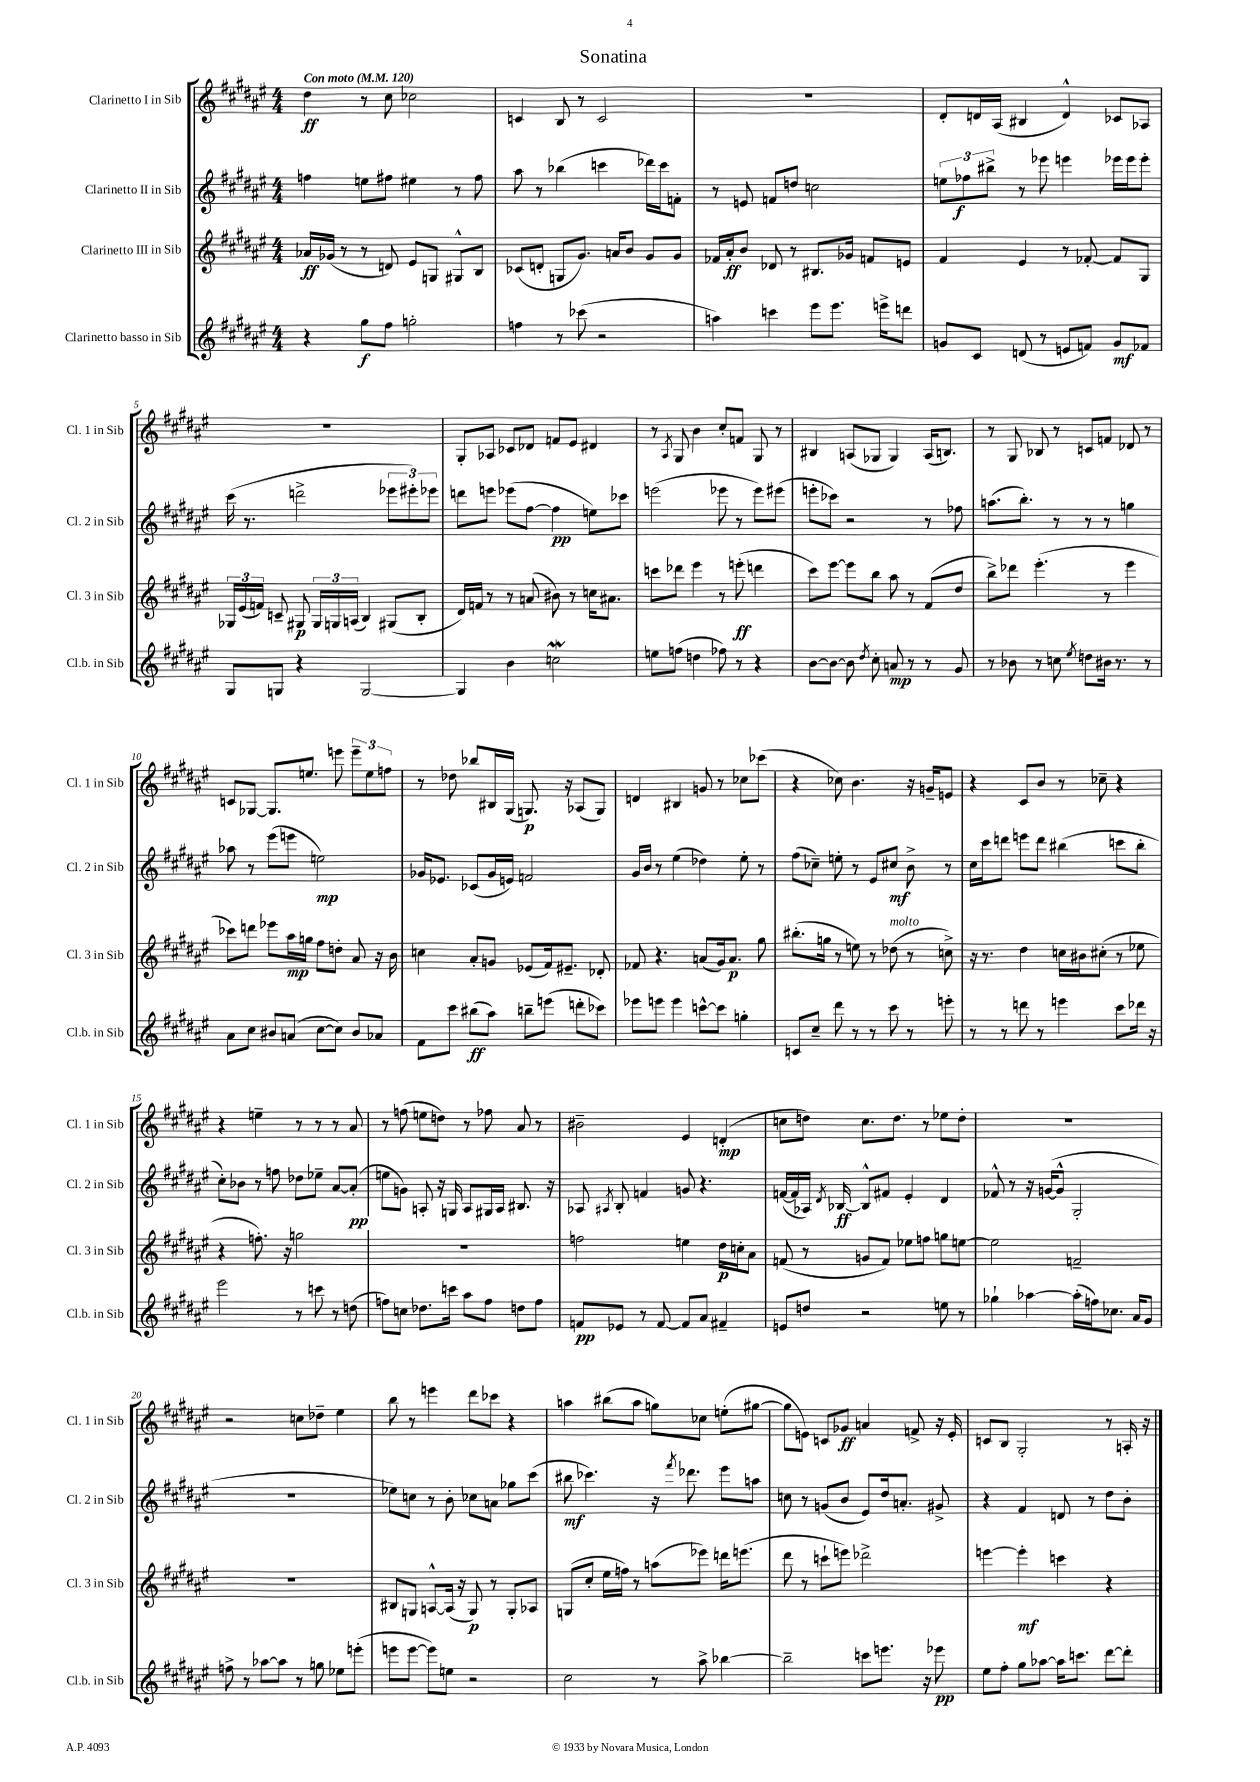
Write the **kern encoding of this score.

**kern	**dynam	**kern	**dynam	**kern	**dynam	**kern	**dynam
*part4	*part4	*part3	*part3	*part2	*part2	*part1	*part1
*staff4	*staff4	*staff3	*staff3	*staff2	*staff2	*staff1	*staff1
*I"Clarinetto basso in Sib	*	*I"Clarinetto III in Sib	*	*I"Clarinetto II in Sib	*	*I"Clarinetto I in Sib	*
*I'Cl.b. in Sib	*	*I'Cl. 3 in Sib	*	*I'Cl. 2 in Sib	*	*I'Cl. 1 in Sib	*
*clefG2	*	*clefG2	*	*clefG2	*	*clefG2	*
*k[f#c#g#d#a#e#]	*	*k[f#c#g#d#a#e#]	*	*k[f#c#g#d#a#e#]	*	*k[f#c#g#d#a#e#]	*
*M4/4	*	*M4/4	*	*M4/4	*	*M4/4	*
*MM120	*	*MM120	*	*MM120	*	*MM120	*
=1	=1	=1	=1	=1	=1	=1	=1
!	!	!	!	!	!	!LO:TX:a:B:t=Con moto	!
4r	.	16a-X/LL	ff	4ffn\	.	4dd#\	ff
.	.	(16g-X/JJ	.	.	.	.	.
.	.	8r	.	.	.	.	.
8gg#\L	f	8r	.	8een\L	.	8r	.
8ff#\J	.	8dn/)	.	8ff#X\J	.	8cc#\	.
2ggn'\	.	8e#/L	.	4ee#X\	.	2cc-X\	.
.	.	8Gn/J	.	.	.	.	.
.	.	8G#X^^/L	.	8r	.	.	.
.	.	8B/J	.	8ff#\	.	.	.
=2	=2	=2	=2	=2	=2	=2	=2
4ffn\	.	(8c-X/L	.	8aa#\	.	4cn/	.
.	.	8dn'/J	.	8r	.	.	.
8r	.	8Gn/L	.	(4bb-X\	.	8B/	.
(8ccc-X\	.	8.g#/J)	.	.	.	8r	.
2r	.	.	.	4cccn\	.	2c/	.
.	.	16an/KL	.	.	.	.	.
.	.	8b/J	.	.	.	.	.
.	.	8g#/L	.	16ddd-X\LL)	.	.	.
.	.	.	.	16ccc\J	.	.	.
.	.	8g#/J	.	8fn'\J	.	.	.
=3	=3	=3	=3	=3	=3	=3	=3
4aan\)	.	16f-X/LL	.	8r	.	1r	.
.	.	16a#'/J	ff	.	.	.	.
.	.	8b/J	.	8en/	.	.	.
4cccn\	.	8d-X/	.	8fn/L	.	.	.
.	.	8r	.	8ddn/J	.	.	.
8eee#\L	.	8.B#X/L	.	2ccn\	.	.	.
8.eee#\J	.	.	.	.	.	.	.
.	.	16g-X/Jk	.	.	.	.	.
.	.	8fn/L	.	.	.	.	.
16eeen^\KL	.	.	.	.	.	.	.
8dddn\J	.	8en/J	.	.	.	.	.
=4	=4	=4	=4	=4	=4	=4	=4
8gn/L	.	4f#/	.	12een\L	.	8d#'/L	.
.	.	.	.	12ff-X\	f	.	.
8c#/J	.	.	.	.	.	16dn/L	.
.	.	.	.	12bb#X^\J	.	.	.
.	.	.	.	.	.	(16A#/JJ	.
(8dn/	.	4e#/	.	8r	.	4B#X/	.
8r	.	.	.	8eee-X\	.	.	.
8en/L	.	8r	.	4eeen\	.	4d^^/)	.
8fn/J)	.	[8f-X'/	.	.	.	.	.
8g/L	mf	8f-/L]	.	16eee-X\LL	.	8c-X/L	.
.	.	.	.	16eee-\J	.	.	.
8f-X/J	.	8G#/J	.	8eee-'\J	.	8A-X/J	.
!!LO:LB:g=z
=5	=5	=5	=5	=5	=5	=5	=5
8G#/L	.	24G-X/LL	.	(16ccc#\	.	1r	.
.	.	(24e#/	.	.	.	.	.
.	.	.	.	8.r	.	.	.
.	.	24fn/JJ)	.	.	.	.	.
8Gn/J	.	8cn~/	.	.	.	.	.
4r	.	8G#X/	p	2dddn^\	.	.	.
.	.	24G#/LL	.	.	.	.	.
.	.	24Gn/	.	.	.	.	.
.	.	(24An/JJ	.	.	.	.	.
[2G/	.	4B/)	.	.	.	.	.
.	.	(8G#X/L	.	12eee-X\L	.	.	.
.	.	.	.	12eee#X'\)	.	.	.
.	.	8B'/J	.	.	.	.	.
.	.	.	.	12eee-X\J	.	.	.
=6	=6	=6	=6	=6	=6	=6	=6
4G/]	.	16d#/LL)	.	8dddn\L	.	8G#'/L	.
.	.	16fn/JJ	.	.	.	.	.
.	.	8r	.	8eeen\J	.	8A-X/J	.
4b\	.	8r	.	(8eee-X\L	.	8c-X/L	.
.	.	(8an/	.	[8ff#\J	.	8d-X/J	.
2ccnw\	.	8b#X\)	.	4ff#\]	pp	8fn/L	.
.	.	8r	.	.	.	8e#/J	.
.	.	16ccn\KL	.	8een\L)	.	4d#X/	.
.	.	8.a#X\J	.	.	.	.	.
.	.	.	.	8ccc-X\J	.	.	.
=7	=7	=7	=7	=7	=7	=7	=7
8een\L	.	8cccn\L	.	(2eeen\	.	8r	.
.	.	.	.	.	.	8qA#/	.
(8ffn\J	.	8ddd-X\J	.	.	.	8G#/	.
4ddn\	.	4eee#\	.	.	.	4b\	.
8ff-X\)	.	8r	.	8eee-X\	.	8cc#'/L	.
8r	.	(8eeen'\	ff	8r	.	8fn/J	.
4r	.	4dddn\	.	8eee-\L)	.	8G#/	.
.	.	.	.	(8eee#X\J	.	8r	.
=8	=8	=8	=8	=8	=8	=8	=8
[8b\L	.	8ccc#\L)	.	8eeen'\L	.	4B#X/	.
8b\J_	.	[8eee#\J	.	8ccc-X\J)	.	.	.
8b\]	.	8eee#\L]	.	2r	.	(8An/L	.
8qdd#/	.	.	.	.	.	.	.
8cc#'\	.	8bb\J	.	.	.	8G-X/J	.
8an/	mp	8aa#\	.	.	.	4G-/)	.
8r	.	8r	.	.	.	.	.
8r	.	(8f#/L	.	8r	.	(16A/KL	.
.	.	.	.	.	.	8.Bn/J)	.
8g#/	.	8dd#/J	.	8ff-X\	.	.	.
=9	=9	=9	=9	=9	=9	=9	=9
8r	.	8bb^\L)	.	(8.aan\L	.	8r	.
8b-X\	.	8ddd-X\J	.	.	.	8G#/	.
.	.	.	.	8.bb'\J)	.	.	.
8r	.	(4.eee#'\	.	.	.	8B-X/	.
8ccn\	.	.	.	8r	.	8r	.
8qee#/	.	.	.	.	.	.	.
8ddn\L	.	.	.	8r	.	8cn/L	.
16b#X\Jk	.	8r	.	8r	.	8fn/J	.
8.r	.	.	.	.	.	.	.
.	.	4eee#\	.	4ggn\	.	8d-X/	.
8r	.	.	.	.	.	8r	.
!!LO:LB:g=z
=10	=10	=10	=10	=10	=10	=10	=10
8a#\L	.	8ccc-X\L)	.	8aa-X\	.	8cn/L	.
8cc#\J	.	8dddn\J	.	8r	.	[8G-X/J	.
8b#X/L	.	8eee-X\L	.	(8eee#\L	.	8.G-/L]	.
(8an/J	.	16aa#\L	mp	8eeen\J	.	.	.
.	.	16ggn\JJ	.	.	.	8.een/J	.
[8cc#\L	.	8ff#\L	.	2een\)	mp	.	.
8cc#\J])	.	8ddn'\J	.	.	.	8eeen\	.
8b#/L	.	8a#/	.	.	.	12eee~\L	.
.	.	.	.	.	.	12ee\	.
8a-X/J	.	16r	.	.	.	.	.
.	.	.	.	.	.	12ffn\J	.
.	.	16b\	.	.	.	.	.
=11	=11	=11	=11	=11	=11	=11	=11
8f#\L	.	4ccn\	.	16g-X/KL	.	8r	.
.	.	.	.	8.e-X/J	.	.	.
8ccc#\J	.	.	.	.	.	8dd-X\	.
(8bb#X\L	ff	8a#'/L	.	(8c-X/L	.	8bb-X/L	.
8aa#\J)	.	8gn/J	.	16g-/L	.	16B#X/L	.
.	.	.	.	16en/JJ)	.	(16G#/JJ	.
8bbn~\L	.	(8e-X/L	.	2fn/	.	8.Gn/)	p
(8eeen\J	.	16f#/k)	.	.	.	.	.
.	.	8.e#X~/J	.	.	.	16r	.
8dddn'\L	.	.	.	.	.	(8A-X/L	.
8ccc-X\J)	.	8d-X'/	.	.	.	8G/J)	.
=12	=12	=12	=12	=12	=12	=12	=12
8eee-X\L	.	8f-X/	.	16g#/LL	.	4dn/	.
.	.	.	.	16b/JJ	.	.	.
8eeen\J	.	4.r	.	8r	.	.	.
4eee\	.	.	.	(4ee#\	.	4B#X/	.
[8cccn^^\L	.	(8an/L	.	4dd-X\)	.	8gn/	.
8ccc\J]	.	16g#/k)	.	.	.	8r	.
.	.	8.a/J	p	.	.	.	.
4ggn'\	.	.	.	8ee#'\	.	8cc-X\L	.
.	.	8gg#\	.	8r	.	(8ccc-X\J	.
=13	=13	=13	=13	=13	=13	=13	=13
8cn/L	.	(8.bb#X'\L	.	(8ff#\L	.	4r	.
8cc#~/J	.	.	.	8cc-X~\J)	.	.	.
.	.	16ggn\Jk	.	.	.	.	.
8ddd#\	.	8r	.	8een'\	.	8cc-X\)	.
8r	.	8een\)	.	8r	.	4.b\	.
8r	.	8r	.	8e#/L	.	.	.
!	!	!LO:TX:a:i:t=molto	!	!	!	!	!
8ccc#\	.	(8dd-X\	.	8cc#X/J	mf	.	.
8r	.	8r	.	8b^\	.	16r	.
.	.	.	.	.	.	16gn~/KL	.
8eeen'\	.	8ccn^\)	.	8r	.	8en/J	.
=14	=14	=14	=14	=14	=14	=14	=14
8r	.	16r	.	16cc#\LL	.	4r	.
.	.	8.r	.	16ccc#\J	.	.	.
8r	.	.	.	8dddn\J	.	.	.
8dddn\	.	4dd#\	.	8eeen\L	.	8c#/L	.
8r	.	.	.	8ddd\J	.	8b/J	.
4eeen\	.	16ccn\LL	.	(4bb#X\	.	8r	.
.	.	16b#X\J	.	.	.	.	.
.	.	(8cc#X'\J	.	.	.	8cc-X~\	.
8ccc#\L	.	8r	.	8cccn\L	.	4r	.
16ddd-X\Jk	.	8ee-X\	.	8bb#'\J	.	.	.
16r	.	.	.	.	.	.	.
!!LO:LB:g=z
=15	=15	=15	=15	=15	=15	=15	=15
2eee#\	.	4r	.	8cc#'\L)	.	4r	.
.	.	.	.	8b-X\J	.	.	.
.	.	8.ffn'\)	.	8r	.	4een~\	.
.	.	.	.	8ffn\	.	.	.
.	.	16r	.	.	.	.	.
8r	.	2ggn\	.	8dd-X\L	.	8r	.
8cccn\	.	.	.	8ee-X~\J	.	8r	.
8r	.	.	.	[8a#/L	.	8r	.
(8ddn\	.	.	.	(8a#'/J]	pp	8a#/	.
=16	=16	=16	=16	=16	=16	=16	=16
8ffn\L)	.	1r	.	8een\L	.	8r	.
8ccn\J	.	.	.	8gn\J)	.	(8ffn\	.
8.dd-X\L	.	.	.	8An'/	.	8een\L	.
.	.	.	.	16r	.	8ddn\J)	.
16cccn\Jk	.	.	.	16Gn/	.	.	.
8aa#\L	.	.	.	8A/L	.	8r	.
8ff\J	.	.	.	16G#X/L	.	8ff-X\	.
.	.	.	.	16A/JJ	.	.	.
8ddn\L	.	.	.	8.B#X/	.	8a#/	.
8ff\J	.	.	.	.	.	8r	.
.	.	.	.	16r	.	.	.
=17	=17	=17	=17	=17	=17	=17	=17
8fn/L	pp	2ffn\	.	8A-X/	.	2b#X~\	.
.	.	.	.	8qA#X/	.	.	.
8e-X/J	.	.	.	8B'/	.	.	.
8r	.	.	.	4fn/	.	.	.
[8f/	.	.	.	.	.	.	.
8f/L]	.	4een\	.	8gn/	.	4e#/	.
8a#/J	.	.	.	4.r	.	.	.
4f#X~/	.	16dd#\LL	p	.	.	(4dn'/	mp
.	.	16ccn'\J	.	.	.	.	.
.	.	8a#\J	.	.	.	.	.
=18	=18	=18	=18	=18	=18	=18	=18
8en/L	.	(8fn/	.	([16fn/LL	.	8ccn\L	.
.	.	.	.	16f/]	.	.	.
8ddn/J	.	8r	.	16A-X/JJ)	.	8ddn\J)	.
.	.	.	.	8qd#/	.	.	.
.	.	.	.	[16B-X/	ff	.	.
2r	.	8gn/L	.	8B-^^/L]	.	8.cc\L	.
.	.	8f/J)	.	8f#X/J	.	.	.
.	.	.	.	.	.	8.dd\J	.
.	.	8ee-X\L	.	4e#'/	.	.	.
.	.	8ffn\J	.	.	.	8r	.
8een\	.	8ggn\L	.	4d#/	.	8ee-X\L	.
8r	.	[8een\J	.	.	.	8dd'\J	.
=19	=19	=19	=19	=19	=19	=19	=19
4gg-X`\	.	2ee\]	.	8f-X^^/	.	1r	.
.	.	.	.	8r	.	.	.
[4aa-X\	.	.	.	16r	.	.	.
.	.	.	.	([16gn/KL	.	.	.
.	.	.	.	8g^^/J]	.	.	.
(16aa-'\LL]	.	2fn~/	.	2G#'/	.	.	.
16ffn\J)	.	.	.	.	.	.	.
8.cc-X\J	.	.	.	.	.	.	.
16a#/KL	.	.	.	.	.	.	.
8g#/J	.	.	.	.	.	.	.
!!LO:LB:g=z
=20	=20	=20	=20	=20	=20	=20	=20
8ffn^\	.	1r	.	1r	.	2r	.
8r	.	.	.	.	.	.	.
[8aa-X\L	.	.	.	.	.	.	.
8aa-\J]	.	.	.	.	.	.	.
8r	.	.	.	.	.	8ccn\L	.
8ggn\	.	.	.	.	.	8dd-X~\J	.
8ee-X\L	.	.	.	.	.	4ee#\	.
(8eeen'\J	.	.	.	.	.	.	.
=21	=21	=21	=21	=21	=21	=21	=21
8eeen\L	.	8B#X/L	.	8ee-X\L)	.	8bb\	.
[8eee\J	.	8Gn/J	.	8ccn\J	.	8r	.
8eee\L])	.	[8An^^/L	.	8r	.	4eeen\	.
8een\J	.	(16A/Jk]	.	8b'\	.	.	.
.	.	16r	.	.	.	.	.
2r	.	8G/)	p	8cc-X\L	.	8ddd#\L	.
.	.	8r	.	8an\J	.	8ccc-X\J	.
.	.	8G'/L	.	8gg-X\L	.	4r	.
.	.	8A-X/J	.	(8ccc#\J	.	.	.
=22	=22	=22	=22	=22	=22	=22	=22
2cc#\	.	(8Gn/L	.	8bb#X\	mf	4aan\	.
.	.	8cc#'/J	.	4.ccc-X\)	.	.	.
.	.	16ee#\LL	.	.	.	(8bb#X\L	.
.	.	16ffn\JJ)	.	.	.	.	.
.	.	8r	.	.	.	8aa\J	.
8r	.	(8aan\L	.	16r	.	8ggn\L)	.
.	.	.	.	8qfff#/	.	.	.
.	.	.	.	8.ddd-X\	.	.	.
8aa#^\	.	8eee-X\J)	.	.	.	8cc-X\J	.
[4bb-X\	.	16dddn\KL	.	8eee#\L	.	(8een'\L	.
.	.	(8.eeen\J	.	.	.	.	.
.	.	.	.	8aan\J	.	[8gg#X\J	.
=23	=23	=23	=23	=23	=23	=23	=23
2bb-~\]	.	8ddd#\	.	8ccn\	.	8gg#\L]	.
.	.	8r	.	8r	.	8en\J)	.
.	.	8cccn`\L	.	(8gn/L	.	8cn/L	.
.	.	8eeen\J)	.	8b/J	.	8g-X/J	ff
8cccn\L	.	2ddd-X^\	.	8e#/L)	.	4an/	.
8.eeen\J	.	.	.	16dd#/k	.	.	.
.	.	.	.	8.an'/J	.	.	.
.	.	.	.	.	.	8fn^/	.
16r	.	.	.	.	.	.	.
8eee-X\	pp	.	.	8g#X^/	.	16r	.
.	.	.	.	.	.	16e'/	.
=24	=24	=24	=24	=24	=24	=24	=24
8ee#\L	.	[4eeen\	.	4r	.	8cn/L	.
8ff#'\J	.	.	.	.	.	8B/J	.
8gg#\L	.	4eee'\]	mf	4f#/	.	2G#'/	.
[8aa-X\J	.	.	.	.	.	.	.
16aa-\KL]	.	4cccn\	.	8dn/	.	.	.
8.cccn\J	.	.	.	.	.	.	.
.	.	.	.	8r	.	.	.
[8ddd#\L	.	4r	.	8dd#\L	.	8r	.
8ddd#'\J]	.	.	.	8b'\J	.	16An'/	.
.	.	.	.	.	.	16r	.
==	==	==	==	==	==	==	==
*-	*-	*-	*-	*-	*-	*-	*-
